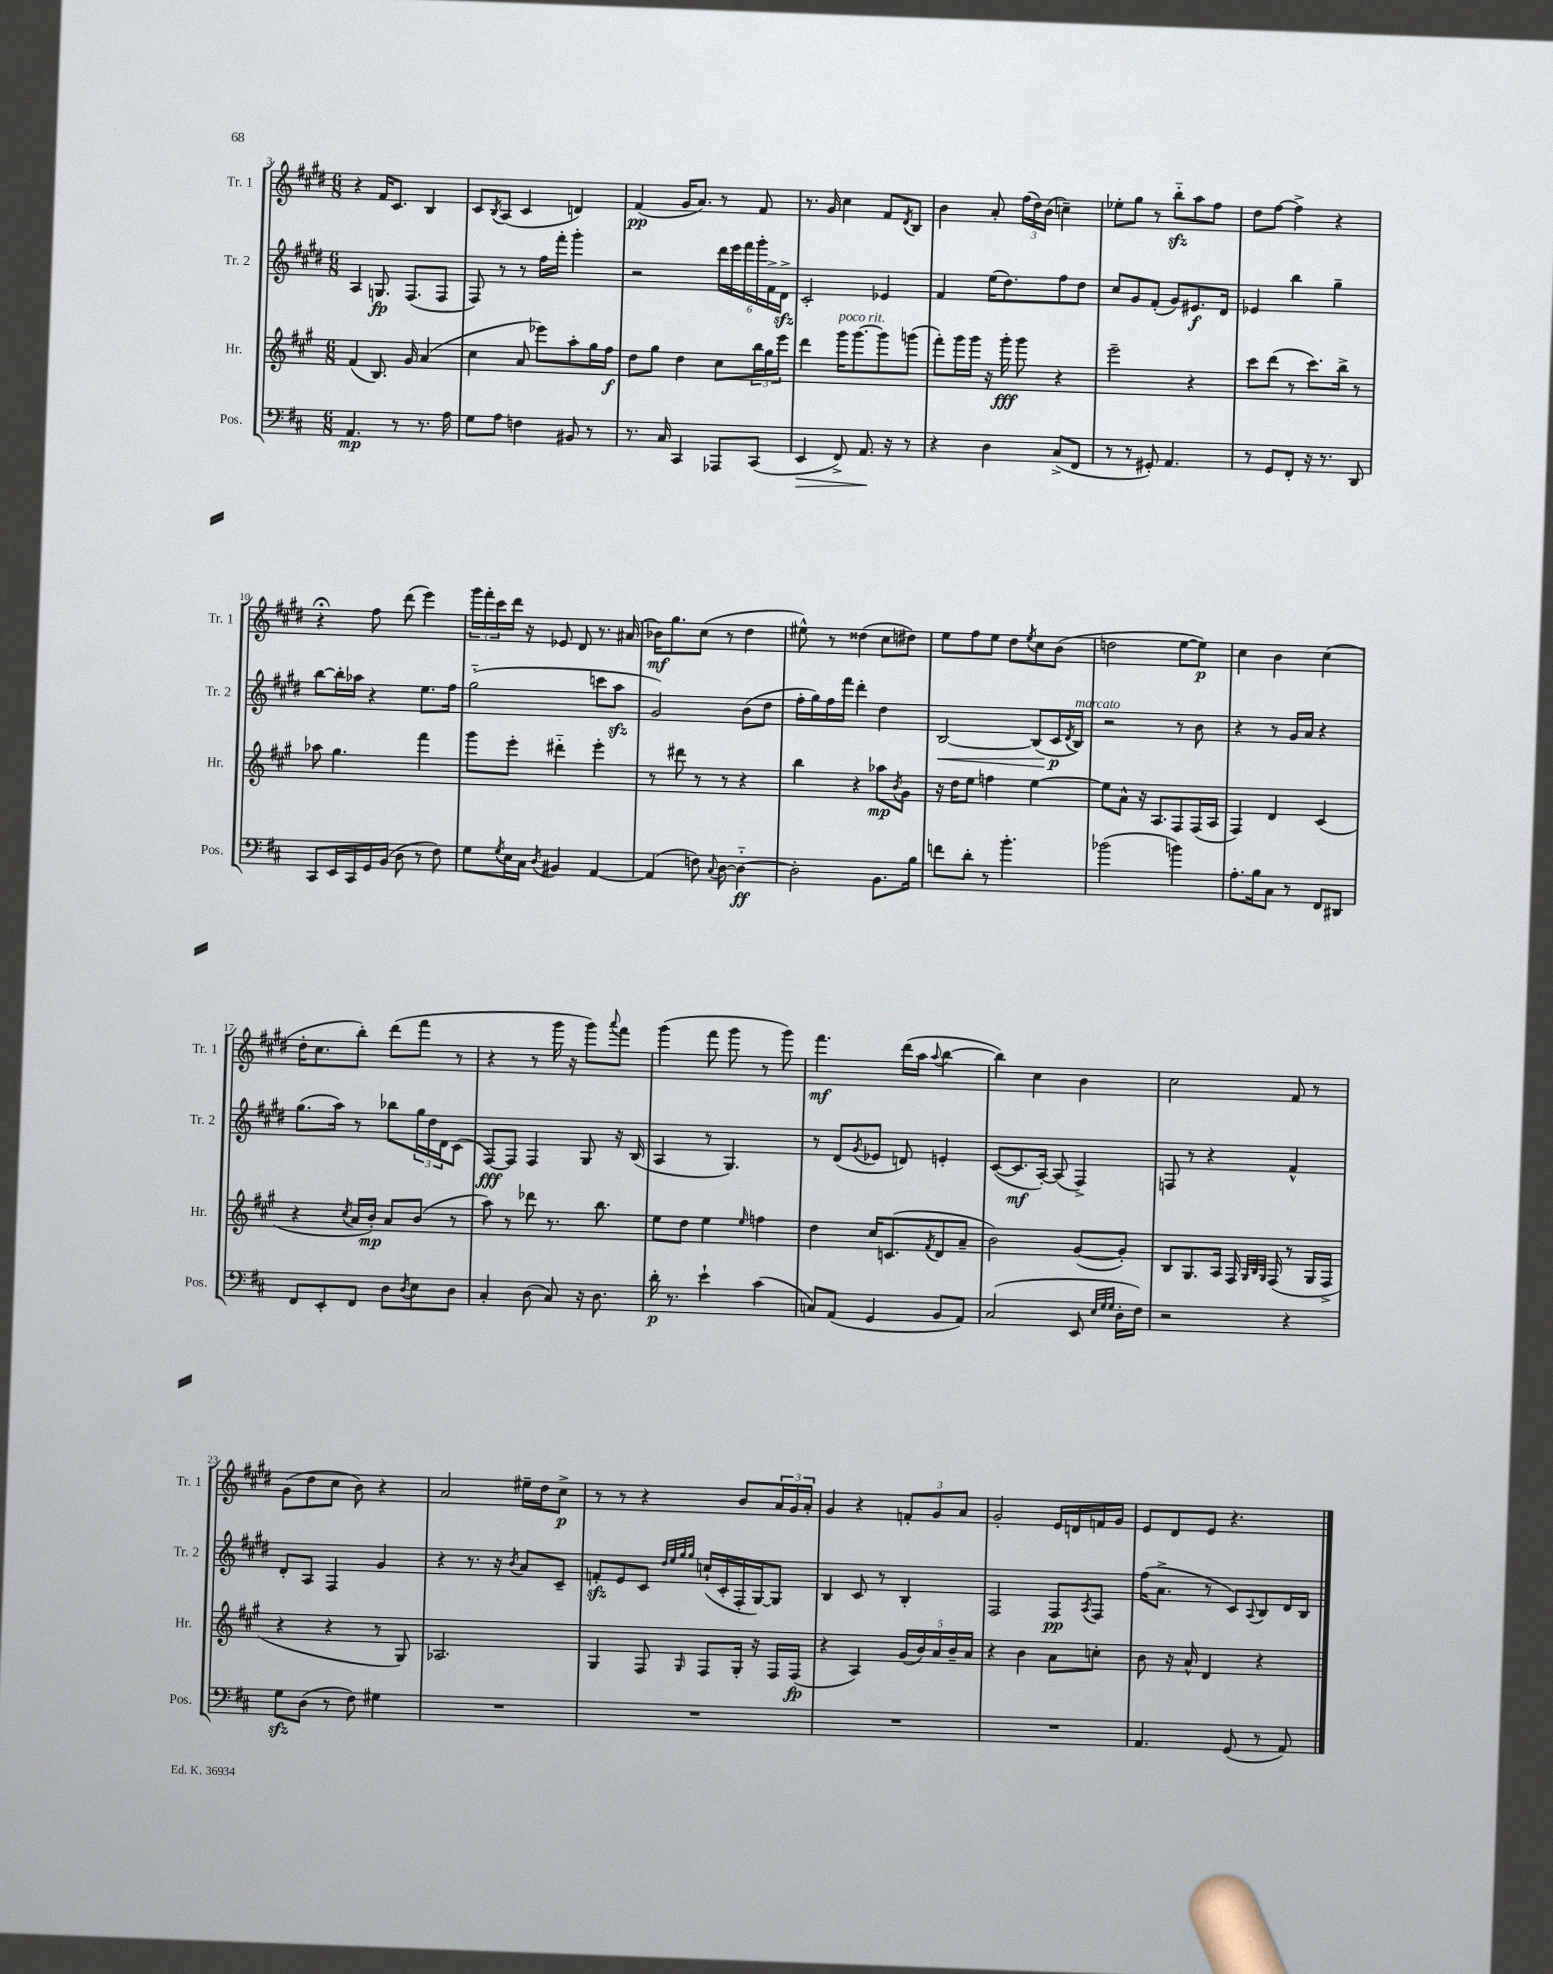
<<
\new StaffGroup <<
\new Staff = "s0" \with { instrumentName = "Tr. 1" shortInstrumentName = "Tr. 1" } {
    \clef treble \key e \major \numericTimeSignature \time 6/8
    r4 fis'16 cis'8. b4 |
    cis'8 \acciaccatura { b8 } a8( cis'4 d'4) |
    fis'4\pp( gis'16 a'8.) r8 fis'8 |
    r8. gis'16 cis''4 fis'8 \acciaccatura { dis'8 } b8 |
    b'4 a'8-. \tuplet 3/2 { fis''16( dis''16) b'16( } c''4--) |
    ees''8-. gis''8 r8 b''8-_\sfz a''8 fis''8 |
    dis''8 fis''8~ fis''4-> r4 |
    r4\fermata fis''8 dis'''8( e'''4) |
    \tuplet 3/2 { gis'''16 fis'''16-. cis'''16 } dis'''16 r16 ees'8 dis'8 r8. ais'16( |
    bes'16\mf) gis''8. cis''8( r8 dis''4 |
    eis''8-^) r8 disis''4( cis''8 dis''8) |
    e''8 fis''8 e''8 dis''8 \acciaccatura { e''8 } cis''8 b'8( |
    d''2 e''8~ e''8\p) |
    cis''4 b'4 cis''4( |
    dis''16-. cis''8. b''8-.) dis'''8( fis'''8 r8 |
    r4 r8 gis'''16 r16 gis'''8) \appoggiatura { a'''8 } fis'''8 |
    gis'''4( fis'''8 gis'''8 r8 gis'''8) |
    fis'''4.\mf dis'''16( a''16 \appoggiatura { a''8 } b''4~ |
    b''4) cis''4 b'4 |
    cis''2 fis'8 r8 |
    gis'8( dis''8 cis''8 b'8) r4 |
    a'2 eis''16-- dis''16 cis''8->\p |
    r8 r8 r4 b'8 \tuplet 3/2 { a'16 gis'16 a'16-. } |
    gis'4 r4 \tuplet 3/2 { f'8-. gis'8 a'8 } |
    gis'2-. e'16 d'16 f'16 gis'16 |
    e'8 dis'8 e'8 r4. \bar "|." |
}
\new Staff = "s1" \with { instrumentName = "Tr. 2" shortInstrumentName = "Tr. 2" } {
    \clef treble \key e \major \numericTimeSignature \time 6/8
    a4 g8.\fp fis8.( fis8 |
    fis8) r8 r8 fis''16 fis'''16-. gis'''4-. |
    r2 \tuplet 6/4 { dis'''16 e'''16 fis'''16 gis'''16-. fis'16-> dis'16->\sfz } |
    cis'2-. ees'4 |
    fis'4 e''16( dis''8.) fis''8 dis''8 |
    cis''8 gis'8 fis'8-.( gis'8) eis'8.\f dis'16 |
    ees'4 b''4 gis''4-- |
    b''8~ b''16-. aes''16 r4 e''8. fis''16 |
    gis''2-_( c'''8 a''8\sfz |
    gis'2) b'8( dis''8 |
    fis''16-. gis''16) fis''16 fis'''16 dis'''4-. dis''4 |
    b2~\< b8( cis'16\p\! \acciaccatura { dis'8 } b16^\markup { \italic "marcato" }) |
    r2 r8 b'8 |
    r4 r8 gis'16 a'16 r4 |
    gis''8.( a''16) r8 bes''8 \tuplet 3/2 { gis''16 dis''16 dis'16 } cis'8( |
    fis8~\fff) fis8 fis4 gis8 r16 b16( |
    a4 r8 gis4.) |
    r8 dis'8( \acciaccatura { gis'8 } ees'8 d'8) e'4-. |
    cis'8~( cis'8.\mf a16~-.) a8( fis4->) |
    f8 r8 r4 fis'4-^ |
    dis'8-. a8 fis4 gis'4 |
    r4 r8. r16 \acciaccatura { b'8 } a'8 cis'8-- |
    f'8-.\sfz e'8 cis'8 \grace { dis''32 e''32 gis''32 gis''32 } c''16-!( cis'16-. fis16-. gis16~) gis8 |
    b4 cis'8 r8 b4-. |
    fis2 fis8\pp \acciaccatura { a8 } fis8 |
    fis''16( a'8.-> r8 cis'8) \appoggiatura { a8 } b8 dis'16 b16 \bar "|." |
}
\new Staff = "s2" \with { instrumentName = "Hr." shortInstrumentName = "Hr." } {
    \clef treble \key a \major \numericTimeSignature \time 6/8
    fis'4( b8.) gis'16 a'4( |
    cis''4 a'8 ees'''8) a''8-. gis''16 fis''16\f |
    d''8 gis''8 d''4 cis''8 \tuplet 3/2 { b''16 gis''16 e'''16 } |
    d'''4 gis'''16^\markup { \italic "poco rit." } gis'''8.~ gis'''8 g'''8( |
    fis'''8-.) gis'''16 gis'''16 r16 gis'''16-.\fff gis'''8 r4 |
    e'''2-- r4 |
    cis'''8 d'''8( r8 cis'''8.) b''16-> r8 |
    aes''8 gis''4. fis'''4 |
    gis'''8 e'''8-. dis'''4-_ e'''4-. |
    r8 dis'''8 r8 r8 r4 |
    b''4 r4 aes''8\mp \acciaccatura { b'8 } gis'8 |
    r16 d''16 e''8 f''4 e''4~ |
    e''8 a'8-^ r16 a8. fis8 fis16( a16 |
    fis4) d'4 cis'4( |
    r4 \acciaccatura { cis''8 } a'16 b'16-.\mp) a'8 b'8( r8 |
    a''8) r8 des'''8 r8. b''8. |
    e''8 d''8 e''4 \grace { e''16 } f''4 |
    d''4 cis''16 c'8.( \acciaccatura { fis'8 } d'8 a'8-- |
    b'2) gis'8~( gis'8-.) |
    b8 gis8. a16 fis16 \grace { gis32 b32 gis32 } fis16( r8 gis16 fis16-> |
    r4 r4 r8 gis8) |
    aes2. |
    gis4 fis8 \grace { gis16 } fis8 gis16-. r16 fis16 fis16\fp( |
    r4 a4) \tuplet 5/4 { gis'16( b'16) a'16 b'16-- a'16 } |
    r4 b'4 a'8 c''8-. |
    b'8 r16 a'16-^ d'4 r4 \bar "|." |
}
\new Staff = "s3" \with { instrumentName = "Pos." shortInstrumentName = "Pos." } {
    \clef bass \key d \major \numericTimeSignature \time 6/8
    a,4.\mp r8 r8. a16 |
    g8 a8 f4 bis,8 r8 |
    r8. cis16 cis,4 aes,,8 cis,8( |
    e,4\> fis,8->) a,8.\! r16 r8 |
    r4 d4 cis8->( fis,8 |
    r8 r8 gis,8-.) a,4. |
    r8 g,8 fis,8-. r16 r8. d,8 |
    cis,8 e,16 cis,16 g,16 b,16( d8 r8 fis8) |
    g8 \acciaccatura { g8 } e16 cis16 \acciaccatura { d8 } bis,4 a,4~ |
    a,4( f8) \appoggiatura { cis8 } d8~ d4~-_\ff |
    d2-. b,8. b16 |
    f'8 d'8-. r8 b'4.-. |
    bes'2( b'4) |
    a8.-. b16 cis8 r8 fis,8 dis,8 |
    fis,8 e,8-. fis,8 d8 \acciaccatura { d8 } e8 d8 |
    cis4-. d8( cis8) r16 d8. |
    d'16-.\p r8. e'4-! cis'4( |
    c8) a,8( g,4 b,8 a,8) |
    cis2( e,8 \grace { e32 g32 g32 } d16-. fis16) |
    r2 r4 |
    g8\sfz d8( r8 fis8) gis4 |
    R2. |
    R2. |
    R2. |
    R2. |
    a,4. g,8( r8 a,8) \bar "|." |
}
>>
>>
\layout { \context { \Score currentBarNumber = #3 } }
